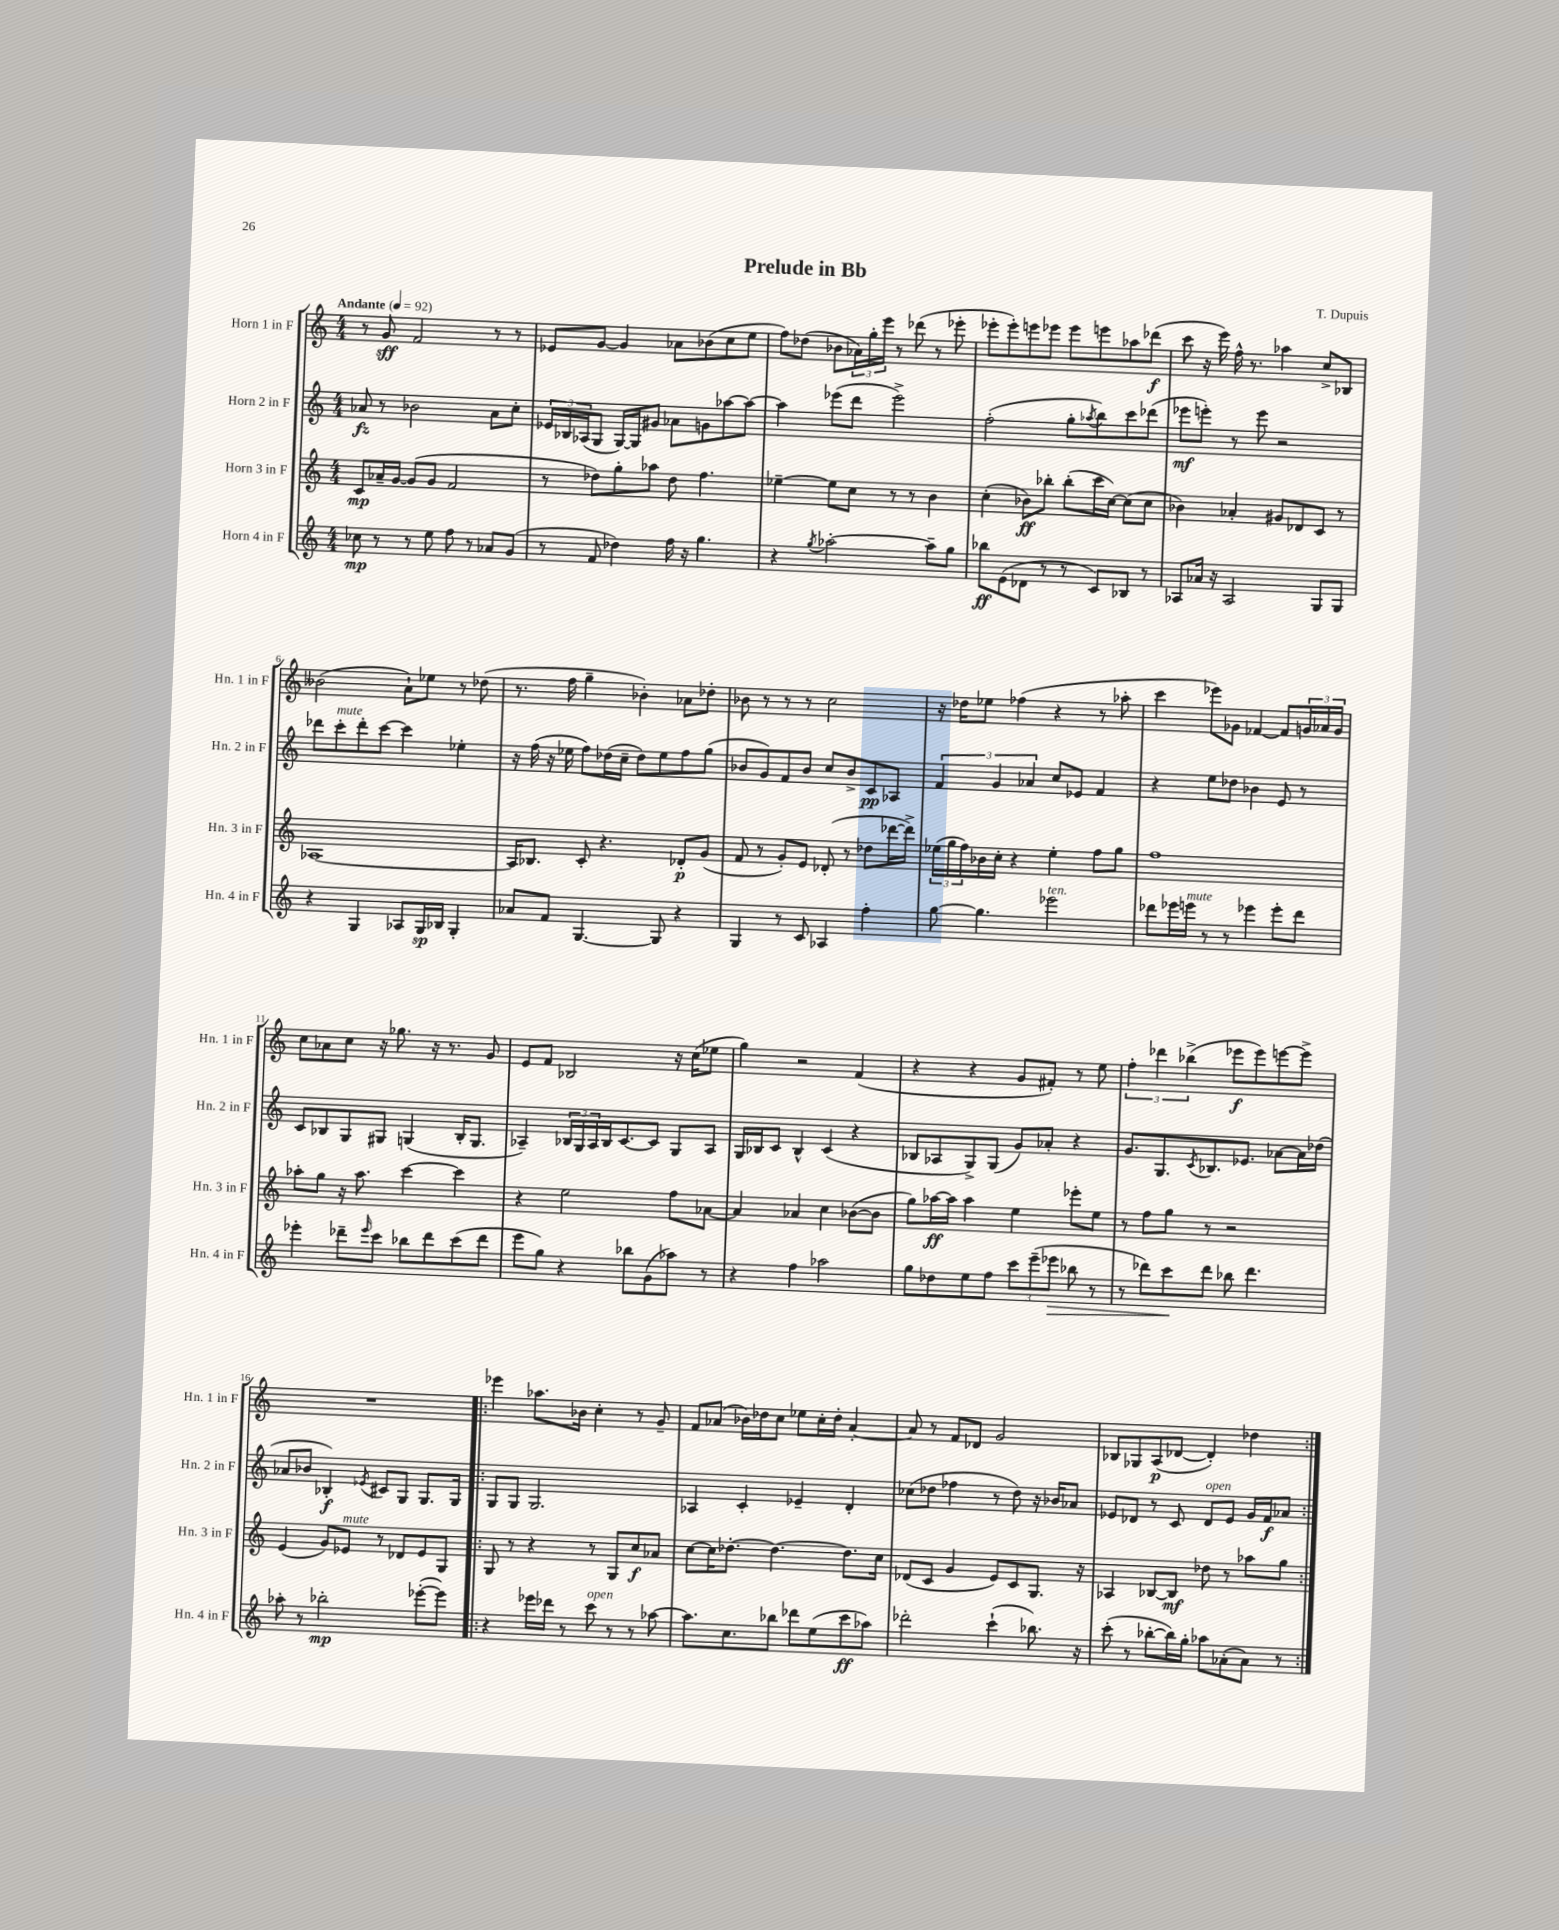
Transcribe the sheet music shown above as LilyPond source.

\header { title = "Prelude in Bb" composer = "T. Dupuis" }
<<
\new StaffGroup <<
\new Staff = "s0" \with { instrumentName = "Horn 1 in F" shortInstrumentName = "Hn. 1 in F" } {
    \clef treble \key c \major \numericTimeSignature \time 4/4 \tempo "Andante" 4 = 92
    r8 g'8\sff f'2 r8 r8 |
    ees'8 g'8~ g'4 aes'8 bes'8( c''8 e''8 |
    f''8) des''8( bes'8 \tuplet 3/2 { aes'16) g''16-. e'''16 } r8 des'''8( r8 ees'''8-. |
    ees'''8-. ees'''8-.) e'''8 ees'''8 ees'''8 e'''8 aes''8 des'''8\f( |
    c'''8 r16 e'''16) f''16-^ r8. aes''4 c''8-> bes8 |
    beses'2( a'8-!) ees''8 r8 des''8( |
    r8. f''16 g''4-- bes'4-.) aes'8 des''8-. |
    bes'8 r8 r8 r8 c''2 |
    r16 des''16 ees''8 fes''4( r4 r8 aes''8-. |
    c'''4 ees'''8) ges'8 fes'4~ fes'8 \tuplet 3/2 { g'16 aes'16 g'16 } |
    c''8 aes'8 c''8 r16 ges''8. r16 r8. g'8 |
    e'8 f'8 bes2 r16 c''16( ees''8 |
    g''4) r2 f'4( |
    r4 r4 g'8 fis'8-.) r8 e''8 |
    \tuplet 3/2 { f''4-. des'''4 bes''4->( } ees'''8\f ees'''8) e'''8~ e'''8-> |
    R1 |
    \repeat volta 2 { ees'''4 aes''8. bes'16 c''4-. r8 g'8-- |
    f'8 aes'8( bes'16) des''16 c''8 ees''8 c''16-. des''16-. aes'4~-. |
    aes'8 r8 f'8 des'8 g'2 |
    bes8 ges8 a8\p( des'8~ des'4-.) des''4 | }
}
\new Staff = "s1" \with { instrumentName = "Horn 2 in F" shortInstrumentName = "Hn. 2 in F" } {
    \clef treble \key c \major \numericTimeSignature \time 4/4
    aes'8\fz r8 bes'2 aes'8 c''8-. |
    \tuplet 3/2 { ees'16 bes16 aes16( } g8 g16~) g16 gis'8 aes'8 g'8 aes''8~ aes''8~ |
    aes''4 ees'''8( d'''8 ees'''2->) |
    f''2-.( g''8-. \acciaccatura { aes''8 } b''8) c'''8 des'''8( |
    ees'''8\mf e'''8-.) r8 e'''8 r2 |
    des'''8 c'''8-.^\markup { \italic "mute" } des'''8-. c'''8~ c'''4 ees''4-. |
    r16 f''16( r16 ees''16 f''8) des''16( c''16-- des''8) ees''8 f''8 g''8( |
    bes'8 g'8) f'8 bes'8 c''8 bes'8-> c'8\pp aes8 |
    \tuplet 3/2 { f'4 g'4 aes'4 } c''8 ees'8 f'4 |
    r4 e''8 des''8 bes'4 e'8 r8 |
    c'8 bes8 g8 gis8 g4( bes16-. g8. |
    aes4--) \tuplet 3/2 { bes16 g16 aes16 } bes16 c'8.~ c'8 g8 aes8 |
    g16 bes16 c'8 bes4-^ c'4( r4 |
    bes8 aes8 g8->) g8( g'8) aes'8-. r4 |
    g'8. g8. \acciaccatura { c'8 } bes8. ees'8. aes'8~ aes'16 des''16( |
    aes'8 bes'8 bes4-.\f) \acciaccatura { ees'8 } cis'8 g8 g8. g16 |
    \repeat volta 2 { g8 g8 g2. |
    aes4 c'4-. ees'4-- d'4-. |
    ces''8( des''8 fes''4 r8 des''8) r16 bes'16 aes'8 |
    ees'8 des'8 r8 c'8 des'8^\markup { \italic "open" } ees'8 g'16 f'16\f aes'8 | }
}
\new Staff = "s2" \with { instrumentName = "Horn 3 in F" shortInstrumentName = "Hn. 3 in F" } {
    \clef treble \key c \major \numericTimeSignature \time 4/4
    c'8\mp aes'16-- g'16~ g'8( g'8 f'2 |
    r8 des''8) g''8-. aes''8 des''8 f''4. |
    ees''4~-- ees''8 c''8 r8 r8 b'4 |
    c''4-.( bes'8\ff) bes''8-. bes''8-.( c'''16 c''16~) c''8( c''8 |
    bes'4) aes'4-. gis'8 des'8 c'8 r8 |
    aes1~ |
    aes16 bes8. c'8-. r4. des'8-.\p g'8( |
    f'8 r8 g'8-.) e'8 des'8-.( r8 des''8 des'''16~ des'''16->) |
    \tuplet 3/2 { ees''16( g''16 f''16) } bes'16 c''16-. r4 ees''4-. f''8 g''8 |
    f''1 |
    aes''8-. g''8 r16 aes''8. c'''4~ c'''4 |
    r4 e''2 f''8 aes'8~ |
    aes'4 aes'4 c''4 bes'8~( bes'8 |
    g''8) aes''16~\ff aes''16 aes''4 e''4 ees'''8-. e''8 |
    r8 f''8 g''8 r8 r2 |
    e'4( g'8) ees'8^\markup { \italic "mute" } r8 des'8 ees'8 g8 |
    \repeat volta 2 { g8 r8 r4 r8 g8 c''8\f aes'8 |
    c''8~ c''16 des''8.~-. des''4.~ des''8. c''16 |
    des'8( c'8 g'4 e'8) c'8 g8. r16 |
    aes4 bes8~ bes8\mf des''8 r8 aes''8 g''8 | }
}
\new Staff = "s3" \with { instrumentName = "Horn 4 in F" shortInstrumentName = "Hn. 4 in F" } {
    \clef treble \key c \major \numericTimeSignature \time 4/4
    ces''8\mp r8 r8 e''8 f''8 r8 aes'8 g'8( |
    r8 f'8 des''4) f''16 r16 g''4. |
    r4 \acciaccatura { g''8 } aes''2~-. aes''8-- g''8 |
    bes''8\ff e'8( des'8 r8 r8 c'8) bes8 r8 |
    aes8 aes'16 r16 aes2 g8 g8 |
    r4 g4 aes8 g16\sp bes16 g4-. |
    aes'8 f'8 g4.~ g8 r4 |
    g4 r8 c'8 aes4 f''4-. |
    g''8~ g''4. ees'''2^\markup { \italic "ten." } |
    des'''8 ees'''16 e'''16^\markup { \italic "mute" } r8 r8 ees'''4 ees'''8-. des'''8 |
    ees'''4-. des'''8-- \grace { ees'''16 } c'''8 bes''8 des'''8 c'''8( des'''8 |
    e'''8 g''8) r4 bes''8 g'8( aes''8) r8 |
    r4 f''4 aes''2 |
    g''8 des''8 e''8 f''8 \tuplet 3/2 { c'''8 e'''8--( ees'''8\> } bes''8 r8 |
    r8 des'''8) c'''8\! des'''8 bes''8 des'''4. |
    aes''8-. r8 bes''2-.\mp ees'''8~-.( ees'''8) |
    \repeat volta 2 { r4 ees'''16 des'''16 r8 c'''8^\markup { \italic "open" } r8 r8 aes''8~ |
    aes''8. c''8. bes''8 des'''8 e''8( c'''8\ff aes''8) |
    des'''2-. c'''4-!( bes''8.) r16 |
    c'''8-.( r8 bes''8~-. bes''16) g''16-. aes''8 aes'8-.( aes'8) r8 | }
}
>>
>>
